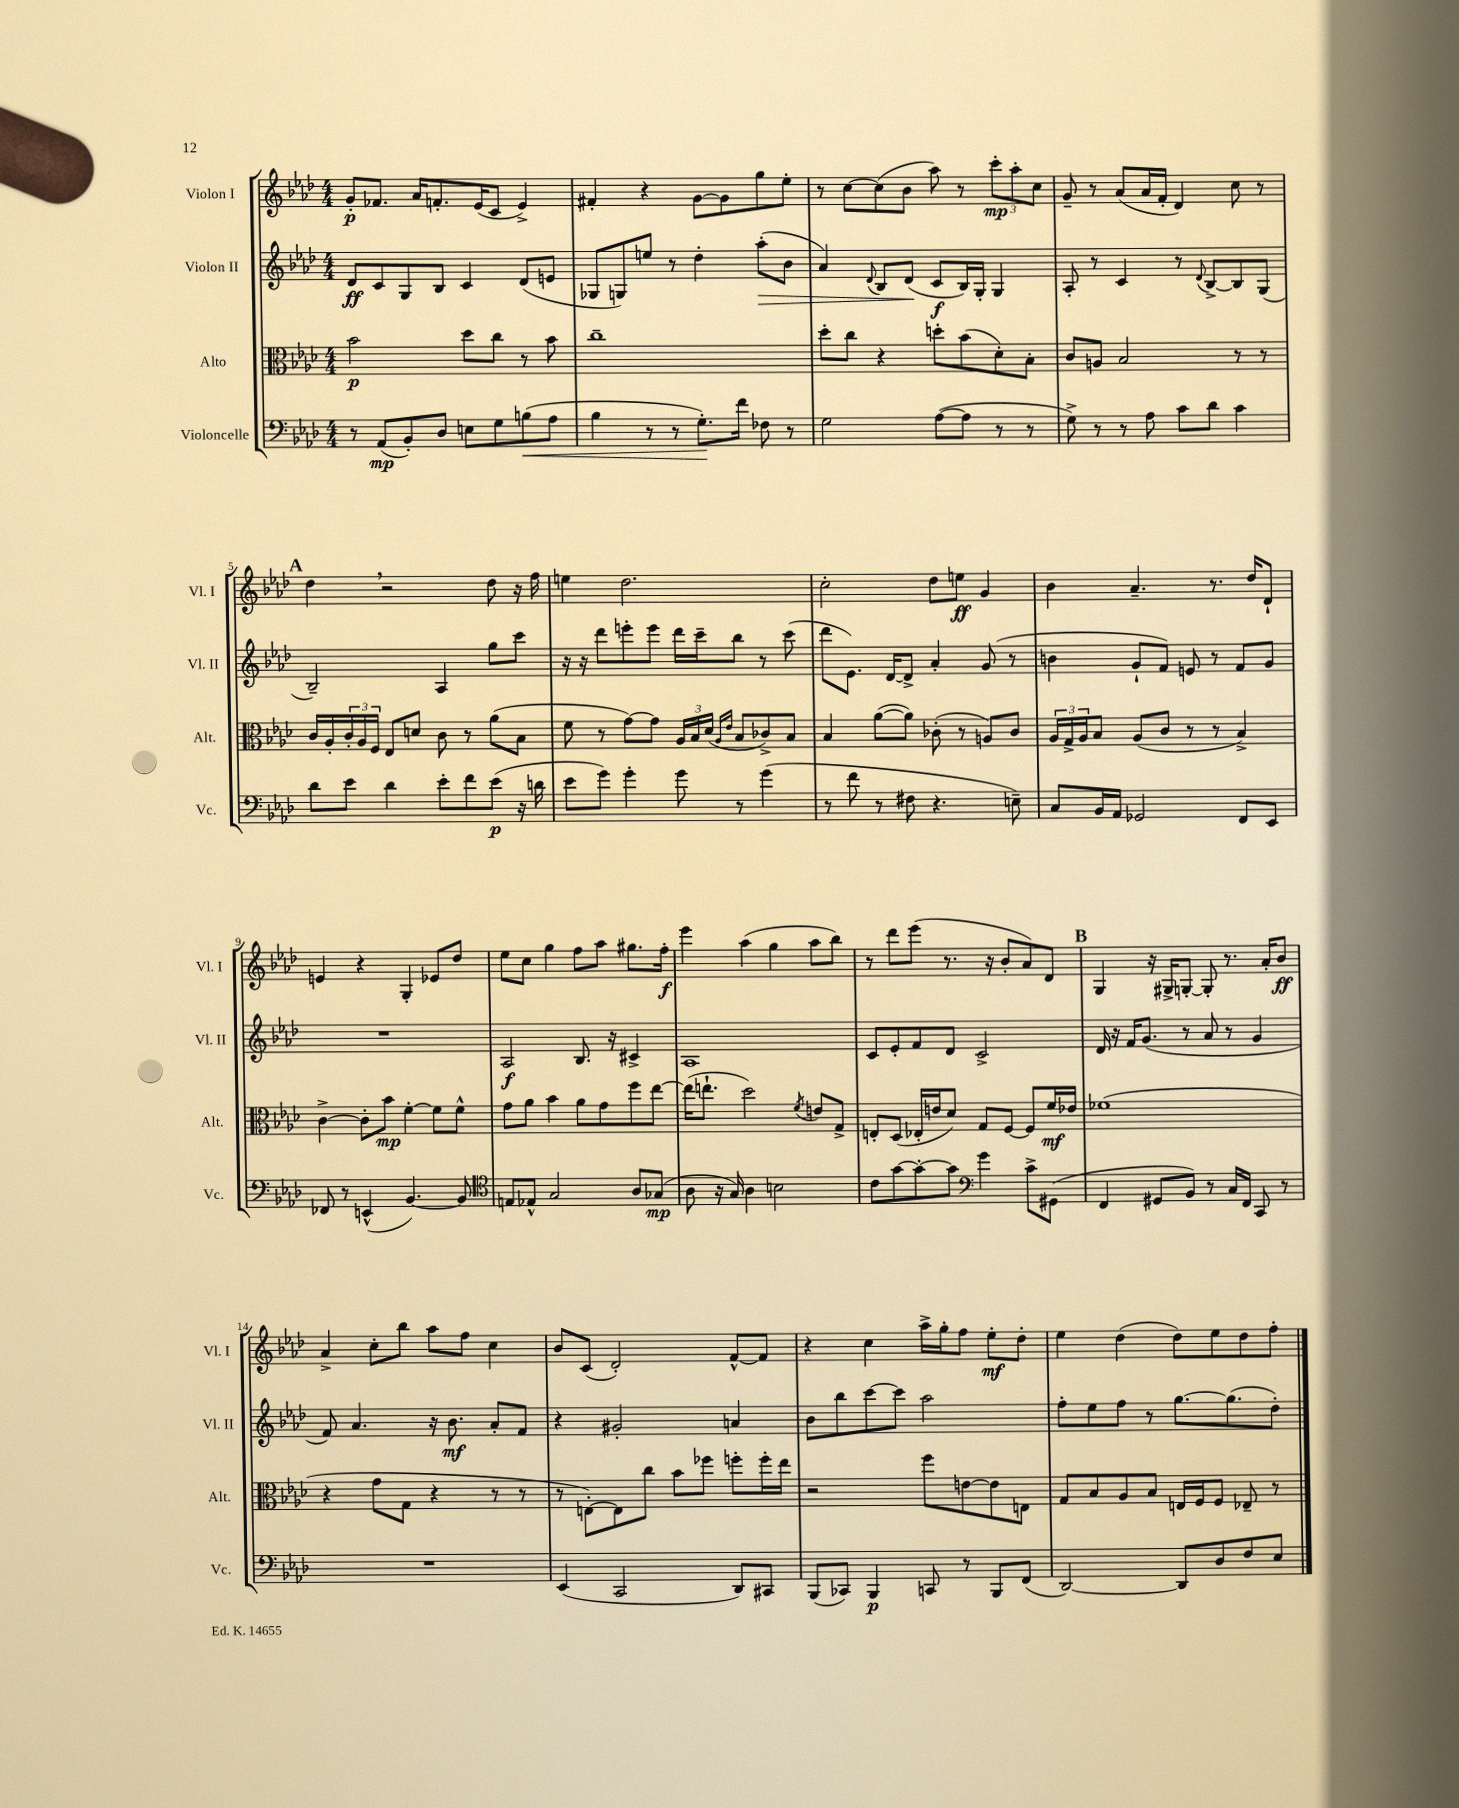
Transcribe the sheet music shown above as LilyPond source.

<<
\new StaffGroup <<
\new Staff = "s0" \with { instrumentName = "Violon I" shortInstrumentName = "Vl. I" } {
    \clef treble \key aes \major \numericTimeSignature \time 4/4
    g'8-.\p fes'8. aes'16 f'8.-. ees'16( c'8 ees'4->) |
    fis'4-. r4 g'8~ g'8 g''8 ees''8-. |
    r8 c''8~ c''8( bes'8 aes''8) r8 \tuplet 3/2 { c'''8-.\mp aes''8-. c''8 } |
    g'8-- r8 aes'8( aes'16 f'16-. des'4) c''8 r8 |
    \mark \markup { \bold "A" } des''4 \breathe r2 des''8 r16 f''16 |
    e''4 des''2. |
    c''2-. des''8 e''8\ff g'4 |
    bes'4 aes'4.-- r8. des''16 des'8-! |
    e'4 r4 g4-. ees'8 des''8 |
    ees''8 c''8 g''4 f''8 aes''8 gis''8. f''16-.\f |
    ees'''4 aes''4( g''4 aes''8 bes''8) |
    r8 des'''8 ees'''8( r8. r16 bes'8-. aes'8) des'8 |
    \mark \markup { \bold "B" } g4 r16 gis16-> g8~-. g8-. r8. aes'16-. bes'8\ff |
    aes'4-> c''8-. bes''8 aes''8 f''8 c''4 |
    bes'8 c'8( des'2-.) f'8~-^ f'8 |
    r4 c''4 aes''16-> g''16-. f''8 ees''8-.\mf des''8-. |
    ees''4 des''4( des''8) ees''8 des''8 f''8-. \bar "|." |
}
\new Staff = "s1" \with { instrumentName = "Violon II" shortInstrumentName = "Vl. II" } {
    \clef treble \key aes \major \numericTimeSignature \time 4/4
    des'8\ff c'8 g8 bes8 c'4 des'8( e'8 |
    ges8 g8) e''8 r8 des''4-. aes''8-.\>( bes'8 |
    aes'4) \appoggiatura { des'8 } bes8 des'8\!( c'8\f bes16) g16-. g4 |
    aes8-. r8 c'4 r8 \appoggiatura { des'8 } bes8~-> bes8 g8( |
    \mark \markup { \bold "A" } bes2--) aes4 g''8 c'''8 |
    r16 r16 des'''8 e'''8-. e'''8 des'''16 c'''16-- bes''8 r8 c'''8( |
    des'''8 ees'8.) des'16~ des'8-> aes'4-. g'8( r8 |
    b'4 g'8-! f'8) e'8 r8 f'8 g'8 |
    R1 |
    aes2\f bes8. r16 cis'4-> |
    aes1 |
    c'8 ees'8-. f'8 des'8 c'2-> |
    \mark \markup { \bold "B" } des'16 r16 f'16 g'8.( r8 aes'8 r8 g'4 |
    f'8) aes'4. r16 bes'8.\mf aes'8-. f'8 |
    r4 gis'2-. a'4 |
    bes'8 bes''8 c'''8~ c'''8 aes''2 |
    f''8-. ees''8 f''8 r8 g''8.~ g''8.( des''8-.) \bar "|." |
}
\new Staff = "s2" \with { instrumentName = "Alto" shortInstrumentName = "Alt." } {
    \clef alto \key aes \major \numericTimeSignature \time 4/4
    bes'2\p des''8 c''8 r8 bes'8 |
    c''1-- |
    des''8-. c''8 r4 d''8-. bes'8( des'8-.) bes8-. |
    c'8 a8 bes2 r8 r8 |
    \mark \markup { \bold "A" } c'16 aes16-. \tuplet 3/2 { c'16-. aes16 f16 } ees8 d'8 c'8 r8 aes'8( bes8 |
    f'8 r8 g'8~) g'8 \tuplet 3/2 { aes16 bes16 des'16( } \grace { aes16 ees'16 } bes8 ces'8->) bes8 |
    bes4 aes'8~( aes'8) ces'8-.( r8 a8) ces'8 |
    \tuplet 3/2 { aes16 g16-> aes16 } bes8 aes8( c'8 r8 r8 bes4->) |
    c'4~-> c'8-. bes'8\mp f'4~-. f'8 f'8-^ |
    g'8 aes'8 bes'4 aes'8 g'8 f''8 ees''8~ |
    ees''16( e''8.-! des''2) \acciaccatura { f'8 } e'8 g8-> |
    e8-. des8( ees16-. e'16 des'8) g8 f8~ f8 f'16\mf ees'16 |
    \mark \markup { \bold "B" } fes'1( |
    r4 g'8 g8 r4 r8 r8 |
    r8 e8~-.) e8 c''8 bes'8 fes''8 f''8-. f''16-. ees''16 |
    r2 f''8 e'8~ e'8 e8 |
    g8 bes8 aes8 bes8 e16 f16 f8 ees8-- r8 \bar "|." |
}
\new Staff = "s3" \with { instrumentName = "Violoncelle" shortInstrumentName = "Vc." } {
    \clef bass \key aes \major \numericTimeSignature \time 4/4
    r8 aes,8\mp( bes,8-.) des8 e8 g8 b8\<( aes8 |
    bes4 r8 r8 g8.-.\!) f'16 fes8 r8 |
    g2 aes8~( aes8 r8 r8 |
    g8->) r8 r8 aes8 c'8 des'8 c'4 |
    \mark \markup { \bold "A" } des'8 ees'8 des'4 ees'8-. f'8 ees'8\p( r16 d'16 |
    ees'8 g'8) g'4-. g'8 r8 g'4( |
    r8 f'8 r8 fis8 r4. e8--) |
    c8 bes,16 aes,16 ges,2 f,8 ees,8 |
    fes,8 r8 e,4-^( bes,4.~) bes,8 |
    \clef tenor e8 ees8-^ g2 aes8 ges8\mp( |
    aes8 r16 g16) aes4 b2 |
    c'8 g'8~ g'8~-. g'8 \clef bass g'4 c'8-> gis,8( |
    \mark \markup { \bold "B" } f,4 gis,8 bes,8) r8 c16 f,16 c,8 r8 |
    R1 |
    ees,4( c,2 des,8) cis,8 |
    bes,,8( ces,8) bes,,4\p c,8 r8 bes,,8 f,8( |
    des,2~) des,8 des8 f8 ees8 \bar "|." |
}
>>
>>
